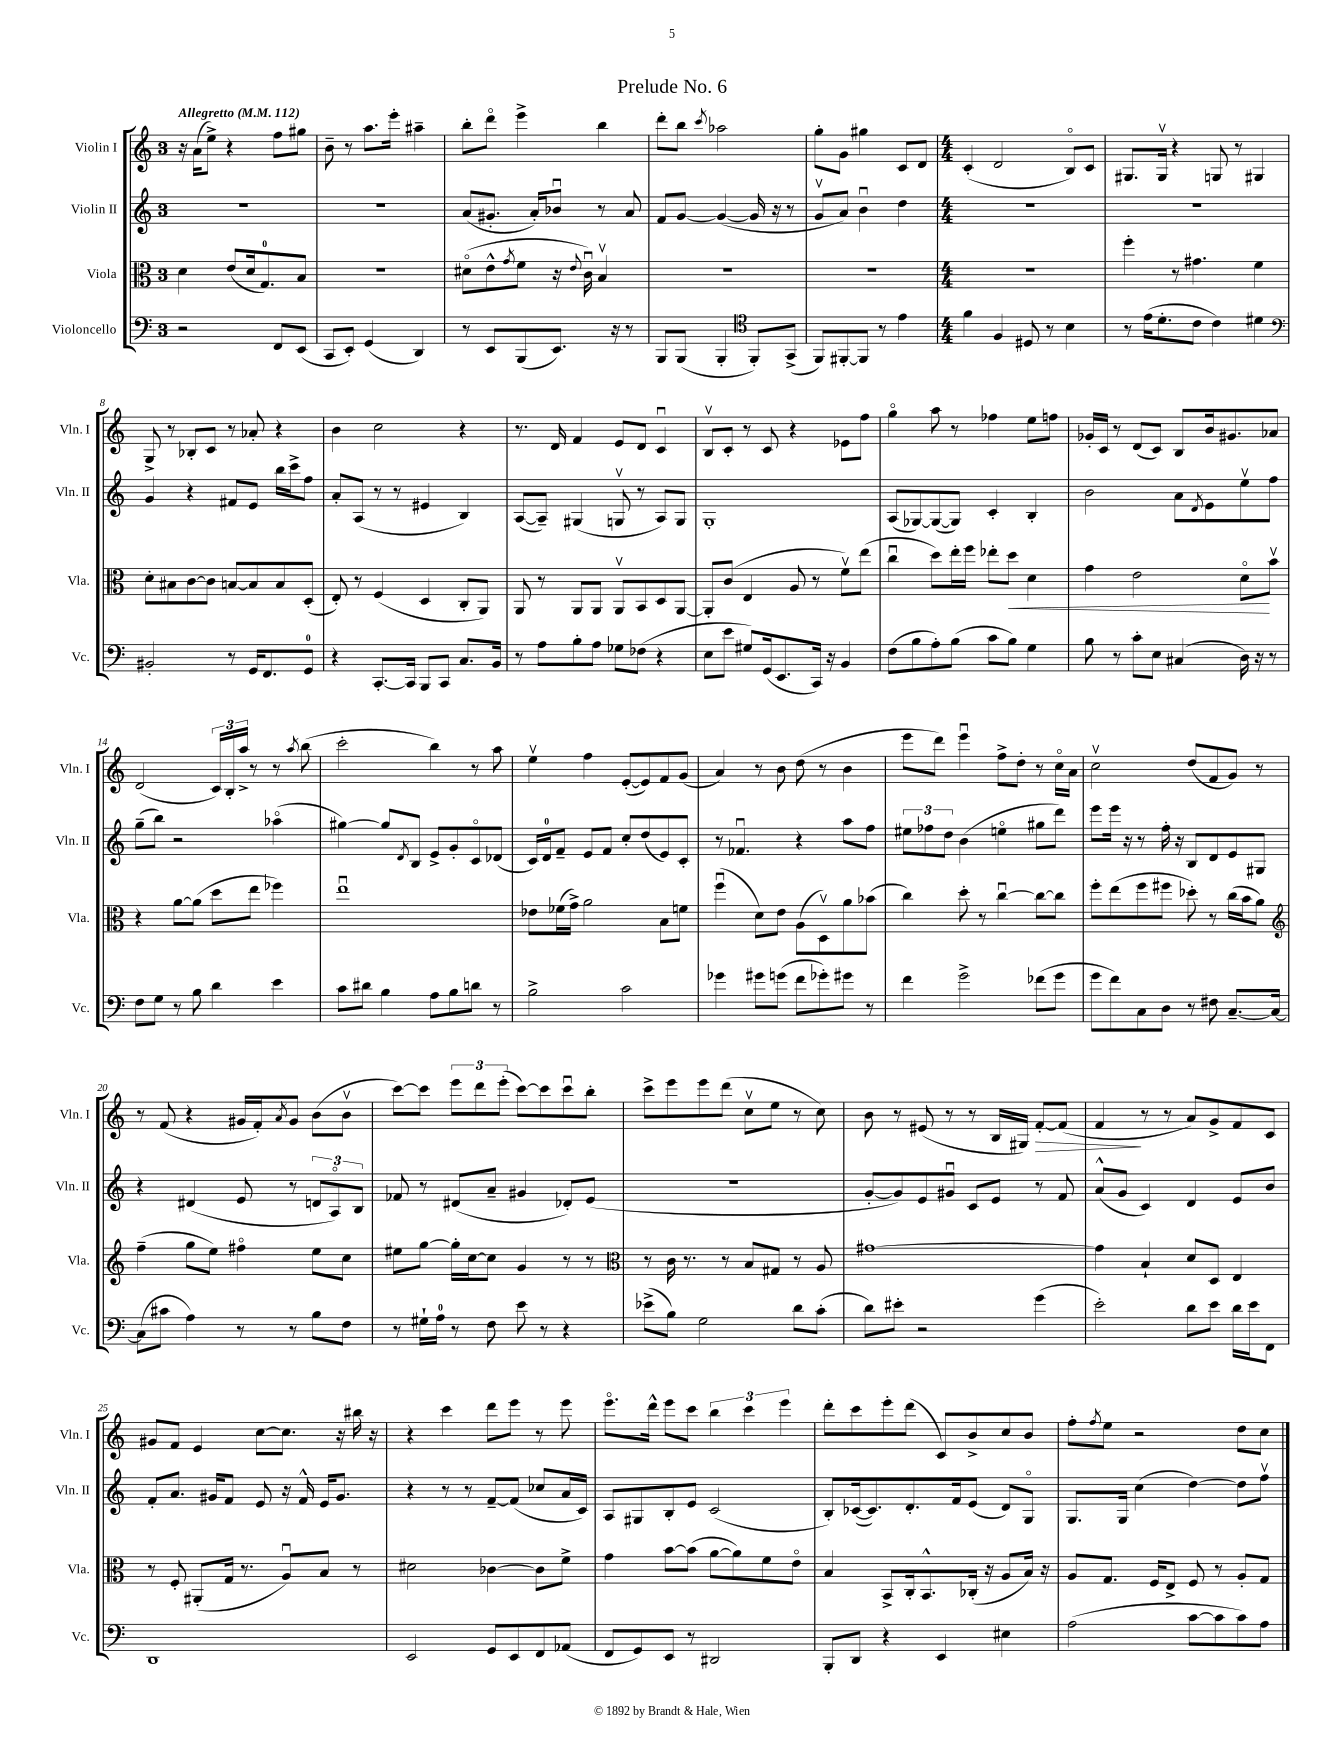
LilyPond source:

\header { title = "Prelude No. 6" }
<<
\new StaffGroup <<
\new Staff = "s0" \with { instrumentName = "Violin I" shortInstrumentName = "Vln. I" } {
    \clef treble \key c \major \once \override Staff.TimeSignature.style = #'single-digit \time 3/4 \tempo "Allegretto" 4 = 112
    r16 a'16( e''8->) r4 f''8 gis''8 |
    b'8-- r8 a''8. e'''16-. ais''4-- |
    b''8-. d'''8\flageolet e'''4-> b''4 |
    d'''8-. b''8 \acciaccatura { c'''8 } aes''2 |
    g''8-. g'8 gis''4 c'8 d'8 |
    \numericTimeSignature \time 4/4 c'4-.( d'2 b8\flageolet) c'8 |
    gis8. gis16\upbow r4 g8 r8 gis4 |
    g8-> r8 bes8-. c'8 r8 aes'8-. r4 |
    b'4 c''2 r4 |
    r8. d'16 f'4 e'8 d'8 c'4\downbow |
    b8\upbow c'8-. r8 c'8 r4 ees'8 f''8 |
    g''4\flageolet a''8 r8 fes''4 e''8 f''8 |
    ges'16-. c'16 r8 d'8( c'8) b8 b'16 gis'8. aes'8 |
    d'2( \tuplet 3/2 { c'16) b16-. a''16-> } r8 r8 \acciaccatura { a''8 } b''8( |
    c'''2-. b''4) r8 a''8 |
    e''4\upbow f''4 e'8~-.( e'8) f'8 g'8( |
    a'4) r8 b'8 d''8( r8 b'4 |
    e'''8 d'''8) e'''4\downbow f''8-> d''8-. r8 c''16\flageolet a'16 |
    c''2\upbow d''8( f'8 g'8) r8 |
    r8 f'8( r4 gis'16 f'16-.) \acciaccatura { a'8 } gis'8 b'8( b'8\upbow |
    c'''8~) c'''8 \tuplet 3/2 { e'''8 d'''8 e'''8-.( } c'''8~) c'''8 c'''8\downbow b''8-. |
    c'''8-> e'''8 e'''8 d'''8( c''8\upbow e''8 r8 c''8) |
    b'8 r8 eis'8( r8 r8 b16 gis16) f'8~-.\> f'8( |
    f'4\! r8 r8 a'8) g'8-> f'8 c'8 |
    gis'8 f'8 e'4 c''8~ c''8. r16 bis''16 r16 |
    r4 c'''4 d'''8 e'''8 r8 e'''8 |
    e'''8.\flageolet d'''16-^ e'''8 c'''8 \tuplet 3/2 { b''4 c'''4 e'''4 } |
    d'''8-. c'''8 e'''8-. d'''8( c'8) b'8-> c''8 b'8 |
    f''8-. \acciaccatura { f''8 } e''8 r2 d''8 c''8 \bar "|." |
}
\new Staff = "s1" \with { instrumentName = "Violin II" shortInstrumentName = "Vln. II" } {
    \clef treble \key c \major \once \override Staff.TimeSignature.style = #'single-digit \time 3/4
    R2. |
    R2. |
    a'8( gis'8.-. a'16-.) bes'8\downbow r8 a'8 |
    f'8 g'8~ g'4~( g'16 r16 r8 |
    g'8\upbow a'8) b'4\downbow d''4 |
    \numericTimeSignature \time 4/4 R1 |
    R1 |
    g'4 r4 fis'8 e'8 b''16 c'''16-> f''8 |
    a'8-. a8( r8 r8 eis'4 b4) |
    a8~( a8--) gis4( g8\upbow r8 a8) g8 |
    g1-. |
    a8( ges8~) ges8~( ges8) c'4-. b4-. |
    b'2 a'8 \acciaccatura { d'8 } e'8 e''8\upbow f''8 |
    g''8--( b''8) r2 aes''4\flageolet( |
    gis''4~) gis''8 \acciaccatura { d'8 } b8 e'8-> g'8-. c'8\flageolet des'8( |
    c'16) d'16-0 f'8-- e'8 f'8 c''8-. d''8( e'8) c'8-. |
    r8 fes'4.\downbow r4 a''8 f''8 |
    \tuplet 3/2 { eis''8 fes''8 d''8 } b'4( e''4\flageolet gis''8 d'''8) |
    e'''8 e'''16 r16 r8 f''16-. r16 b8 d'8 e'8 gis8 |
    r4 dis'4( e'8 r8 \tuplet 3/2 { d'8 a8\flageolet) b8 } |
    fes'8 r8 dis'8( a'8-- gis'4 des'8-.) e'8( |
    r1 |
    g'8~-. g'8) e'8 gis'8\downbow c'8 e'8 r8 f'8 |
    a'8-^( g'8 c'4) d'4 e'8 b'8 |
    f'8-. a'8. gis'16 f'8 e'8 r16 f'16-^ e'16 gis'8. |
    r4 r8 r8 f'8~-- f'8( ces''8 a'16 c'16) |
    a8 gis8 b8-. e'8 c'2( |
    b8-.) ces'16~( ces'8.) d'8.-. f'16 e'8( d'8) g8\flageolet |
    g8. g16 c''4( d''4~) d''8 f''8\upbow \bar "|." |
}
\new Staff = "s2" \with { instrumentName = "Viola" shortInstrumentName = "Vla." } {
    \clef alto \key c \major \once \override Staff.TimeSignature.style = #'single-digit \time 3/4
    d'4 e'8( d'16 g8.-0) b8 |
    R2. |
    dis'8\flageolet( e'8-^ \acciaccatura { g'8 } f'8 r16 \appoggiatura { e'8 } c'16\downbow) b4\upbow |
    R2. |
    R2. |
    \numericTimeSignature \time 4/4 R1 |
    f''4-. r8 gis'4. f'4 |
    d'8-. bis8 c'8~ c'8 b8~ b8 b8 d8-.( |
    e8-.) r8 f4( d4 c8-. a,8) |
    a,8 r8 a,8 a,8 a,8\upbow b,8 d8 a,8~ |
    a,8-. c'8( e4 a8 r8 f'8\upbow) e''8( |
    c''4\downbow d''8) e''16-. f''16 ees''8-. d''8\< d'4 |
    g'4 e'2 d'8\flageolet\! b'8\upbow |
    r4 a'8~ a'8( d''8 e''8 fes''4) |
    e''1\downbow |
    ees'8 fes'16( g'16->) a'2 b8 f'8 |
    f''4\downbow( d'8) e'8 a8( d8\upbow) a'8 bes'8( |
    c''4) d''8-. r8 c''4~\downbow c''8~ c''8 |
    f''8-. e''8( f''8 fis''8 des''8-.) r8 c''16( b'16 a'8) |
    \clef treble f''4--( g''8 e''8) fis''4\flageolet e''8 c''8 |
    eis''8 g''8~ g''16-. c''16~ c''8 g'4 r8 r8 |
    \clef alto r8 c'16 r8. r8 b8 gis8 r8 a8 |
    gis'1~ |
    gis'4 b4-! d'8 d8 e4 |
    r8 f8-. ais,8-.( g16 r8. a8\downbow) b8 r8 |
    dis'2 ces'4~ ces'8 f'8-> |
    g'4 b'8~ b'8( a'8~ a'8) f'8 e'8\flageolet |
    b4 b,8-> c16-. b,8.-^ ces16-.( r16 a8 b16) r16 |
    a8 g8. f16 e8-> f8 r8 a8-. g8 \bar "|." |
}
\new Staff = "s3" \with { instrumentName = "Violoncello" shortInstrumentName = "Vc." } {
    \clef bass \key c \major \once \override Staff.TimeSignature.style = #'single-digit \time 3/4
    r2 f,8 e,8( |
    c,8 e,8-.) g,4( d,4) |
    r8 e,8 b,,8( e,8.) r16 r8 |
    b,,8 b,,8( b,,4-. \clef tenor f,8-.) g,8->( |
    f,8) fis,8~-. fis,8 r8 e'4 |
    \numericTimeSignature \time 4/4 f'4 f4 dis8 r8 b4 |
    r8 e'16( d'8.-. c'8 c'4) dis'4 |
    \clef bass bis,2-. r8 g,16 f,8. g,8-0 |
    r4 c,8.~-. c,16 b,,8 c,8 c8. b,16 |
    r8 a8 b8-. a8 ges8 fes8( r4 |
    e8 e'8 gis8) g,16( e,8. c,16) r16 b,4 |
    f8( b8 a8-.) b8( c'8 b8) g4 |
    b8 r8 c'8-. e8 cis4( d16) r16 r8 |
    f8 g8 r8 b8 d'4 e'4 |
    c'8 dis'8 b4 a8 b8 d'8 r8 |
    b2-> c'2 |
    ges'4 gis'8 g'8( f'8 ges'8-.) gis'8 r8 |
    f'4 g'2-> fes'8( g'8 |
    g'8 f'8) c8 d8 r8 fis8 c8.~-- c16~ |
    c8( cis'8 a4) r8 r8 b8 f8 |
    r8 gis16-! a16-0 r8 f8 e'8 r8 r4 |
    ees'8->( b8) g2 d'8 c'8-.( |
    d'8) eis'8-. r2 g'4( |
    e'2-.) d'8 e'8 d'16 e'16 f,8 |
    d,1 |
    e,2 g,8 e,8 f,8 aes,8( |
    f,8 g,8) e,8 r8 dis,2 |
    b,,8-. d,8 r4 e,4 eis4 |
    a2( c'8~ c'8 c'8) a8 \bar "|." |
}
>>
>>
